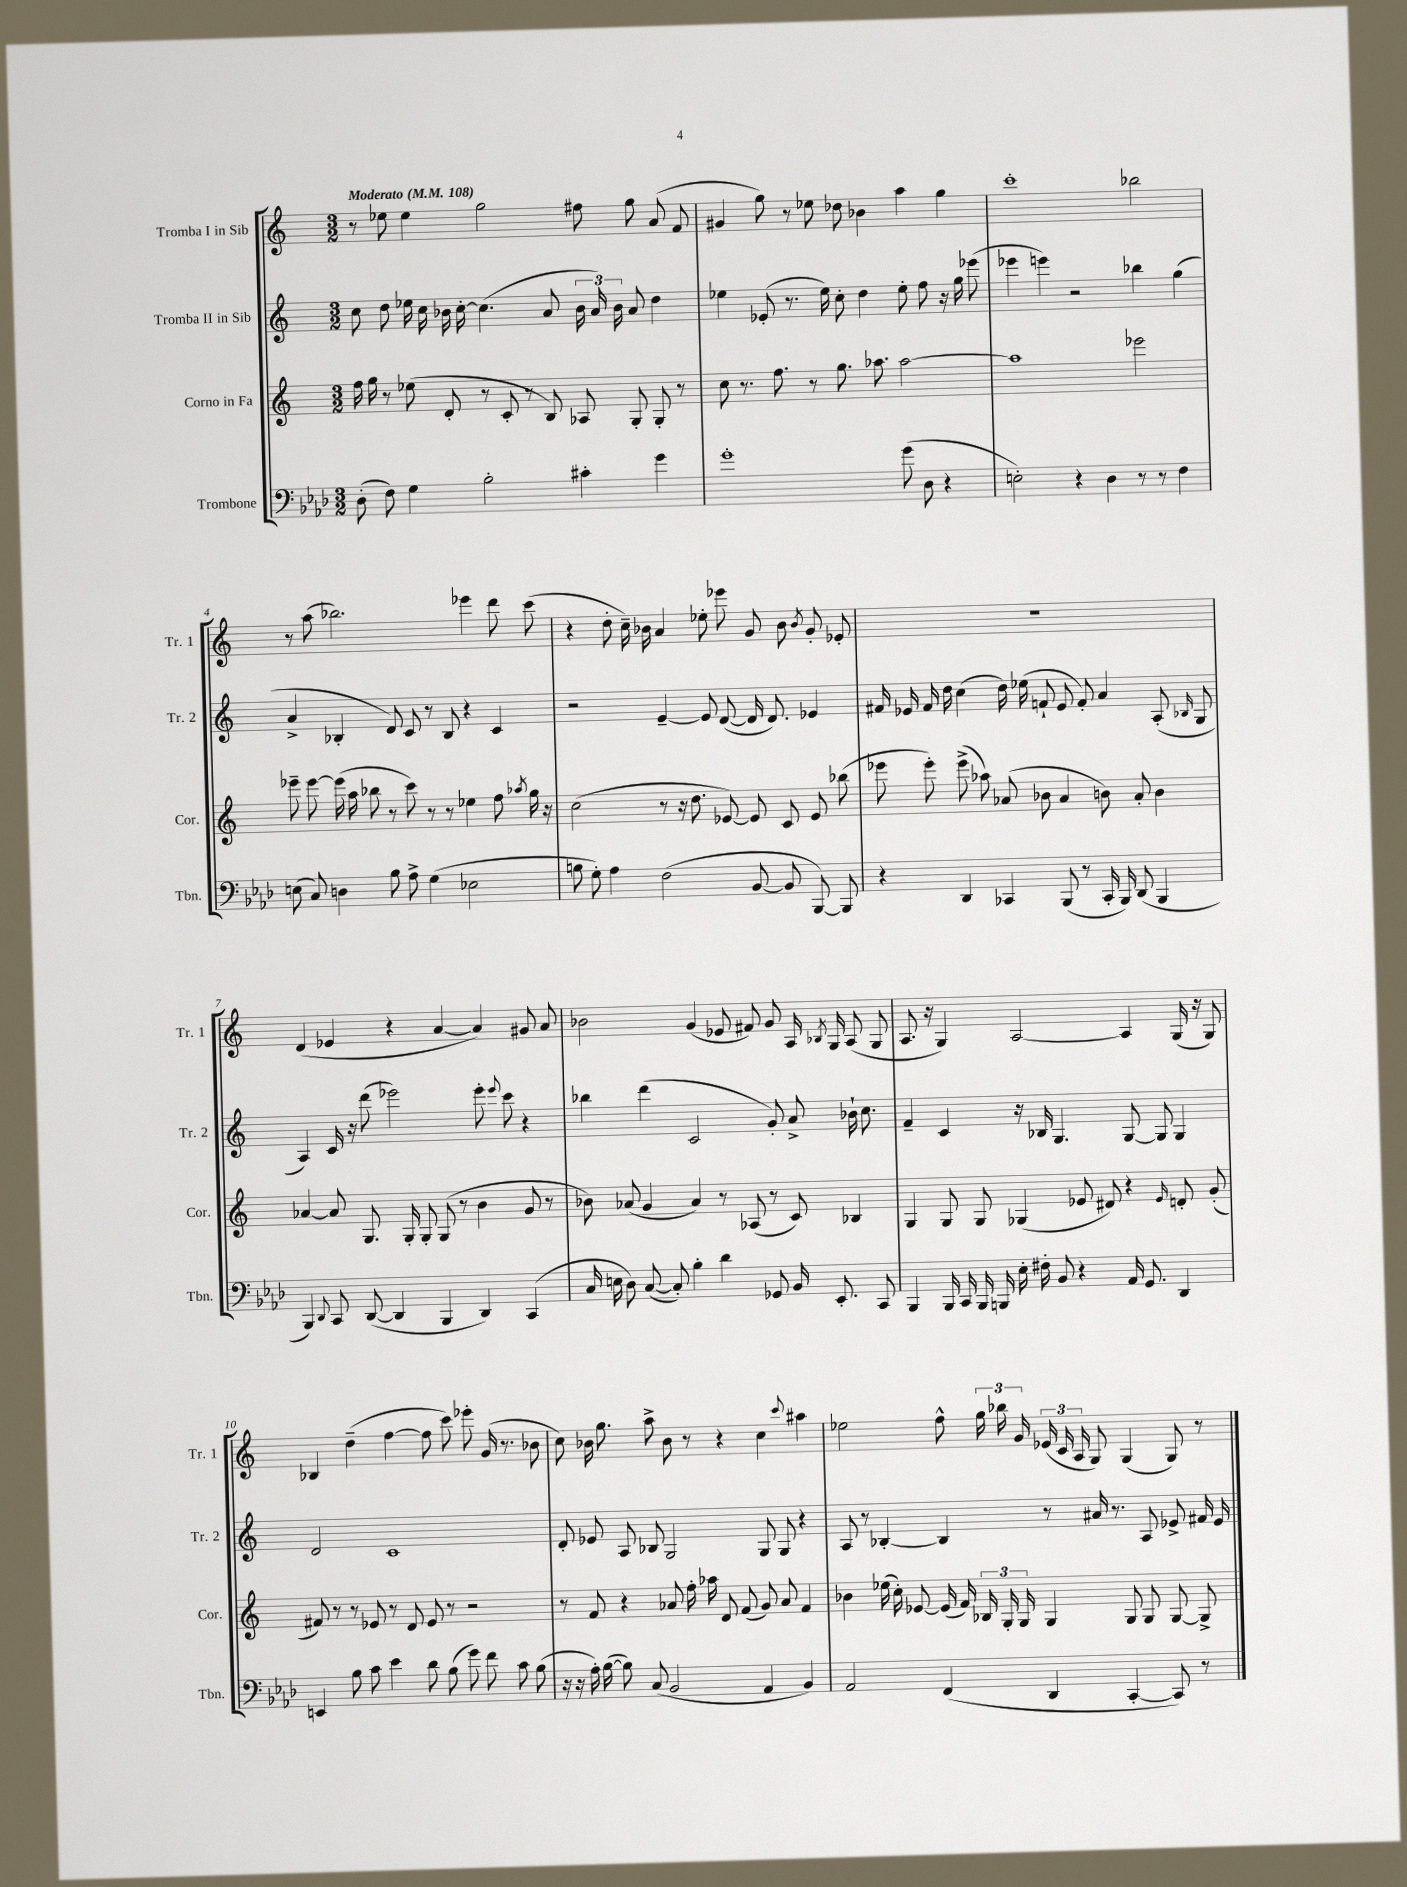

**kern	**kern	**kern	**kern
*staff4	*staff3	*staff2	*staff1
*clefF4	*clefG2	*clefG2	*clefG2
*k[b-e-a-d-]	*k[]	*k[]	*k[]
*M3/2	*M3/2	*M3/2	*M3/2
*MM108	*MM108	*MM108	*MM108
(8D-'	16ff	8cc	8r
.	16gg	.	.
8F)	8r	8dd	8ee-
4G	(8ee-	16ee-	4ee-
.	.	16cc	.
.	8d'	16b-	.
.	.	[16cc'	.
2B-'	8r	(4.cc]	2gg
.	8c'	.	.
.	8r	.	.
.	8B)	8a	.
4c#'	8A-	24b-	8ff#
.	.	24a)	.
.	.	24b-	.
.	8G'	8a	8gg
4g	8G'	4dd	(8a
.	8r	.	8f
=	=	=	=
1g'	8cc	4ee-	4g#
.	8.r	.	.
.	.	(8e-'	8gg)
.	8.ff	.	.
.	.	8.r	8r
.	8r	.	8ee-
.	.	16ee-)	.
.	8.gg	8cc'	8dd-
.	.	4dd	4b-
.	8.aa-	.	.
(8g	[2aa-	8ee-'	4aa
8D-	.	8ff	.
4r	.	16r	4gg
.	.	16gg	.
.	.	(8eee-	.
=	=	=	=
2E')	1aa-]	4eee-	1ccc'
.	.	4eee)	.
4r	.	2r	.
4D-	.	.	.
8r	2eee-	4bb-	2bb-
8r	.	.	.
4F	.	(4gg	.
=	=	=	=
(8E	8eee-~	4a^	8r
8C)	[8eee-	.	(8aa
4D	(16eee-]	4B-'	2.bb-)
.	16aa	.	.
.	8bb-	.	.
8B-	8r	8d)	.
8A-^	8ccc)	8c	.
(4G	8r	8r	.
.	8r	8B-	.
2E-	4ee-	4r	4eee-
.	8ff	4c	8ddd
.	8qaa-	.	.
.	16gg	.	(8ccc
.	16r	.	.
=	=	=	=
8B	(2cc	2r	4r
8G')	.	.	.
4A-	.	.	8dd'
.	.	.	16cc~)
.	.	.	16b-
(2F	8r	[4e~	4a
.	16r	.	.
.	8.dd	.	.
.	.	8e]	8ee-'
.	[8e-)	([8d	8eee-
[8BB-	8e-]	16d]	8g
.	.	8.d)	.
8BB-]	8c	.	8b-
.	.	.	8qb-
[8BBB-)	8e-	4e-	8g'
8BBB-]	(8bb-	.	8e-'
=	=	=	=
4r	8eee-	16f#	1.r
.	.	16e-	.
.	8eee-')	16f#	.
.	.	16dd	.
4DD-	(8eee-^	(4cc	.
.	8aa-)	.	.
4CC-	(8a-	16dd)	.
.	.	(16ee-	.
.	8b-	8f`	.
(8BBB-	4a-	8e-	.
8r	.	8f')	.
16CC-'	8b)	4a	.
16BBB-)	.	.	.
(8DD-	8a-'	.	.
4BBB-	4b	(8A'	.
.	.	16qqB-	.
.	.	8G	.
=	=	=	=
4BBB-)	[4a-	4A)	(4d
8qqDD-	.	.	.
8CC	8a-]	16c	4e-
.	.	16r	.
([8DD-	8.G	(8ddd	.
4DD-]	.	2eee-)	4r
.	16G'	.	.
.	8G'	.	.
4BBB-	(8G	.	[4a
.	8r	.	.
4DD-)	4b	8eee-'	4a])
.	.	8qqeee-	.
.	.	8ccc	.
(4CC	8g	4r	8g#
.	8r	.	8a
=	=	=	=
16C	8b-)	4bb-	2b-
16E	.	.	.
8D-)	(8a-	.	.
([8C	4g	(4ddd	.
8C'])	.	.	.
4B-'	4a-)	2c	(4g
4d-	8r	.	8e-
.	(8A-	.	8f#)
8GG-	8r	8g')	8g
16BB-	8c)	8a^	16A
.	.	.	8qB-
8.EE-'	.	.	16G
.	4B-	16b-`	(8A
.	.	8.cc	.
8CC	.	.	8G
=	=	=	=
4BBB-	4G	4f~	8.A
.	.	.	16r
16BBB-	8G	4c	4G)
16CC	.	.	.
16BBB-	8G	.	.
16BBB	.	.	.
16E-'	(4G-	16r	[2A
16F#'	.	16B-	.
8BB-	.	4.G	.
4r	8e-	.	.
.	8d#)	.	.
16AA-	4r	[8G	4A]
8.GG	.	.	.
.	.	8G]	.
.	16qqe-	.	.
4DD-	8d'	4G	(16G
.	.	.	16r
.	(8g'	.	8G)
=	=	=	=
4EE	8f#)	2d	4B-
.	8r	.	.
8B-	8r	.	(4dd~
8c	8e-	.	.
4e-	8r	1c	[4ff
.	8d	.	.
8d-	8e-	.	8ff]
(8B-	8r	.	8ccc)
8g)	2r	.	8eee-'
8f	.	.	(16g
.	.	.	8.r
8c	.	.	.
(8B-	.	.	8b-
=	=	=	=
16r	8r	8d'	8cc)
16r	.	.	.
16A-')	8f	8e-	16b-
([16B-	.	.	8.gg
8B-])	4r	8A	.
(8C	.	8B-	8aa^
2BB-	8a-	2G	8b-
.	16ff'	.	8r
.	16aa-	.	.
.	8d	.	4r
.	(8f	.	.
4AA-	8g)	8G	4cc
.	8a-	8G	.
.	.	.	8qqccc
4BB-)	4f	4r	4aa#
=	=	=	=
2AA-	4b-	8A	2ee-
.	.	8r	.
.	(16ee-	[4B-'	.
.	16cc')	.	.
.	[8e-	.	.
(4FF	(16e-]	4B-]	8ff^^
.	16f)	.	.
.	24B-	.	24gg
.	24G'	.	24bb-
.	24G	.	24g
4DD-	4G	8r	(24e-
.	.	.	24c
.	.	.	24A
.	.	16a#	8G)
.	.	8.r	.
[4CC'	8G	.	(4G
.	8G	8A	.
8CC])	[8G	8e-^	8G)
8r	8G^]	16f#	8r
.	.	16e-	.
==	==	==	==
*-	*-	*-	*-
